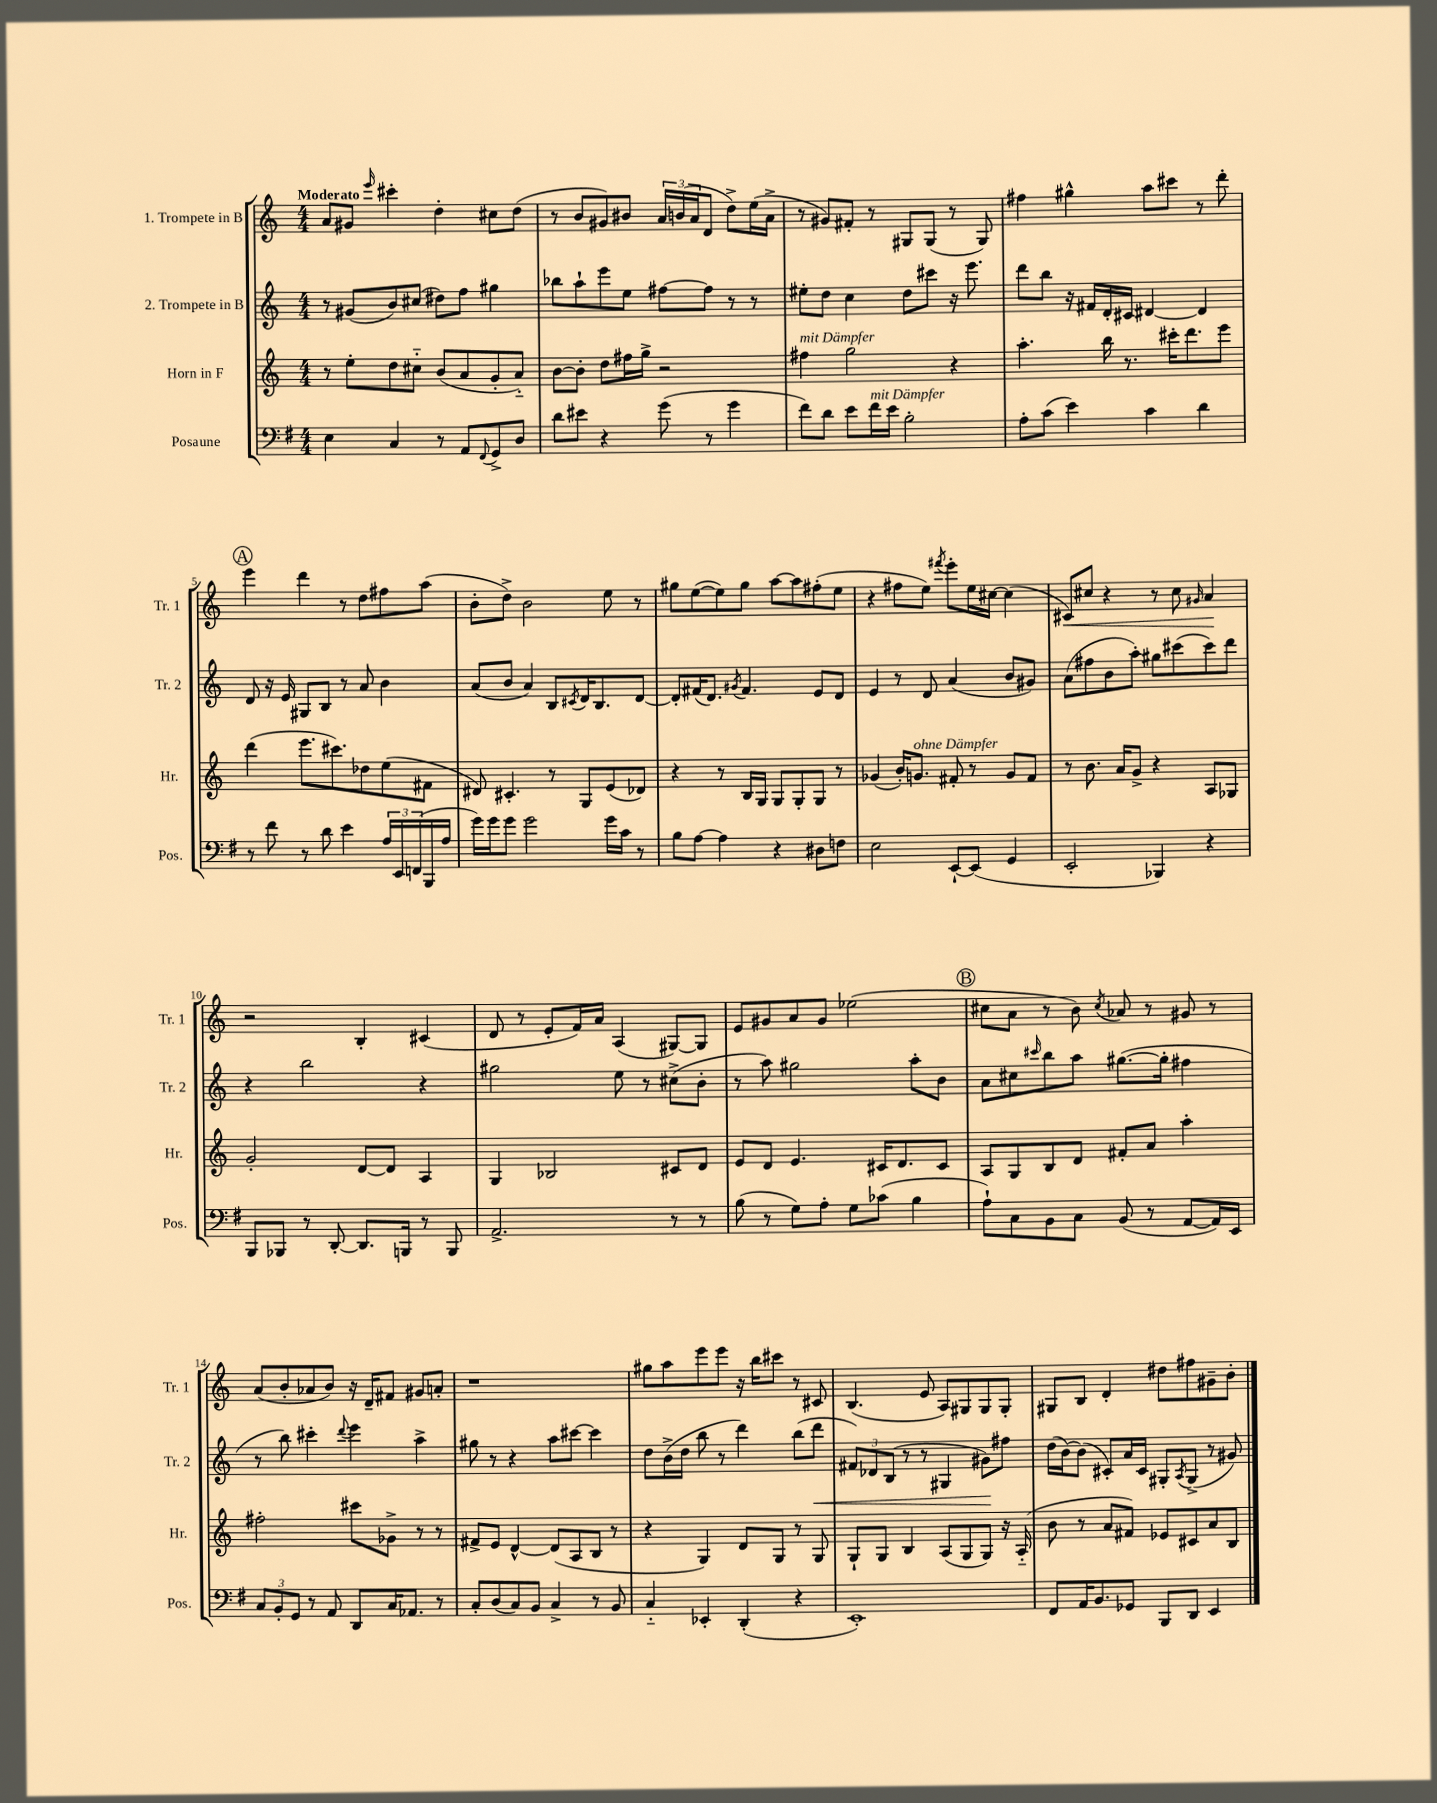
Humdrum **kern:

**kern	**kern	**kern	**kern
*staff4	*staff3	*staff2	*staff1
*clefF4	*clefG2	*clefG2	*clefG2
*k[f#]	*k[]	*k[]	*k[]
*M4/4	*M4/4	*M4/4	*M4/4
4E	8r	8r	8a
.	8ee'	(8g#	8g#
.	.	.	16qqeee
4C	8dd	8b)	4ccc#'
.	8cc#'~	(8cc#	.
8r	(8b	8dd#)	4dd'
8AA	8a	8ff	.
8qqFF#	.	.	.
8GG^	8g'	4gg#	8cc#
8D	8a'~)	.	(8dd
=	=	=	=
8d	[8b	8bb-	8r
8e#	8b']	8aa`	8b
4r	8dd	8eee	8g#)
.	16ff#	8ee	8b#
.	16gg^	.	.
(8g	2r	[8ff#	24a
.	.	.	(24b
.	.	.	24a
8r	.	8ff#]	8d
4g	.	8r	8dd^)
.	.	8r	(16ee
.	.	.	16a^
=	=	=	=
8f#)	4ff#	8ee#'	8r
8d	.	8dd	8g#)
8e	2gg	4cc	8f#'
16f#	.	.	8r
16e	.	.	.
2B'	.	8dd	8G#
.	.	8ccc#	(8G#
.	4r	16r	8r
.	.	8.eee	.
.	.	.	8G#)
=	=	=	=
8A'	4.aa'	8ddd	4ff#
(8c	.	8bb	.
4e)	.	16r	4gg#^^
.	.	16f#	.
.	16bb	16d'	.
.	8.r	16c#	.
4c	.	[4d#	8aa
.	16ccc#'	.	8ccc#
.	8.ddd	.	.
4d	.	4d#]	8r
.	8eee	.	8ddd'
=	=	=	=
8r	(4ddd	8d	4eee
8f#	.	16r	.
.	.	16e	.
8r	8.eee	8G#	4ddd
8d	.	8B	.
.	8.ccc#)	.	.
4e	.	8r	8r
.	8dd-	8a	8dd
24A	(8ee	4b	8ff#
24EE	.	.	.
(24FF	.	.	.
16BBB	8f#	.	(8aa
16A	.	.	.
=	=	=	=
16g)	8d#)	(8a	8b'
16g	.	.	.
8g	4.c#'	8b	8dd^)
2g	.	4a)	2b
.	8r	8B	.
.	.	8qc#	.
.	8G	16d	.
.	.	8.B	.
16g	(8e	.	8ee
16c	.	.	.
8r	8d-)	[8d	8r
=	=	=	=
8B	4r	8d']	8gg#
[8A	.	(16f#	([8ee
.	.	8.d)	.
4A]	8r	.	8ee])
.	.	8qg#	.
.	16B	4.f#	8gg#
.	16G	.	.
4r	8G	.	[8aa
.	8G'	.	8aa]
8D#	8G	8e	(8ff#'
8F	8r	8d	8ee
=	=	=	=
2E	(4g-	4e	4r
.	16b')	8r	8ff#
.	8.g	.	.
.	.	8d	8ee)
.	.	.	8qfff#
[8EE`	8f#'	(4a	8eee'
(8EE]	8r	.	16ee
.	.	.	[16cc#
4GG	8g	8b	(4cc#]
.	8f#	8g#)	.
=	=	=	=
2EE'	8r	(8a	8c#)
.	8.b	8ff#	8cc#
.	.	8b	4r
.	16a	.	.
.	8g^	8aa')	.
4BBB-)	4r	8gg#	8r
.	.	(8ccc#	8cc#
.	.	.	16qqg#
4r	8A	8ccc#)	4a
.	8G-	8ddd	.
=	=	=	=
8BBB	2g'	4r	2r
8BBB-	.	.	.
8r	.	2bb	.
[8DD'	.	.	.
8.DD]	[8d	.	4B'
.	8d]	.	.
16BBB	.	.	.
8r	4A	4r	(4c#
8BBB	.	.	.
=	=	=	=
2.AA^	4G	2gg#	8d
.	.	.	8r
.	2B-	.	8e'
.	.	.	16f)
.	.	.	16a
.	.	8ee	(4A
.	.	8r	.
8r	8c#	(8cc#^	[8G#)
8r	8d	8b'	8G#]
=	=	=	=
(8B	8e	8r	8e
8r	8d	8aa)	8g#
8G)	4.e	2gg#	8a
8A'	.	.	8g#
8G	.	.	(2ee-
(8c-	16c#	.	.
.	8.d	.	.
4B	.	8aa'	.
.	8c#	8b	.
=	=	=	=
8A`)	8A	8a	8cc#
8C	8G	8cc#	8a
.	.	16qqccc#	.
8BB	8B	8bb	8r
8C	8d	8aa	8b)
.	.	.	8qcc#
(8BB	8f#'	([8.gg#	8a-
8r	8a	.	8r
.	.	16gg#']	.
[8AA	4aa'	4ff#	8g#
16AA])	.	.	8r
16EE	.	.	.
=	=	=	=
12C	2ff#'	8r	(8a
12BB'	.	.	.
.	.	8bb)	8b'
12GG	.	.	.
8r	.	4ccc#'	8a-
8AA	.	.	8b)
.	.	8qqddd	.
8DD	8ccc#	4eee	16r
.	.	.	16d~
16C	8g-^	.	8f#
8.AA-	.	.	.
.	8r	4aa^	8g#
8r	8r	.	8a'
=	=	=	=
8C'	8f#^	8gg#	1r
(8D	8e	8r	.
8C)	[4d^^	4r	.
8BB	.	.	.
4C^	(8d]	8aa	.
.	8A	[8ccc#	.
8r	8B	4ccc#]	.
8BB	8r	.	.
=	=	=	=
4C'~	4r	8dd	8gg#
.	.	(16b^	8aa
.	.	16dd	.
4EE-'	4G)	8bb	8eee
.	.	8r	8eee
(4DD'	8d	4ddd)	16r
.	.	.	16bb
.	8G	.	8ccc#
4r	8r	(8bb	8r
.	8G	8ddd	8c#
=	=	=	=
1EE')	8G`	12f#)	(4.B
.	.	12d-	.
.	8G	.	.
.	.	(12B	.
.	4B	8r	.
.	.	8r	8e
.	(8A	4G#	8A)
.	8G	.	8G#
.	8G)	8g#)	8G#
.	16r	8ff#	8G#'
.	(16A'~	.	.
=	=	=	=
8FF#	8b	(16dd	8G#
.	.	[16b)	.
16AA	8r	(8b]	8B
8.BB	.	.	.
.	8a	8c#')	4d'
8GG-	8f#)	16a	.
.	.	16c#	.
8BBB	8e-	8G#'	8dd#
.	.	8qA	.
8DD	8c#	(8G#^	8ff#
4EE	8a	8r	8g#~
.	8B	8g#)	8b'
==	==	==	==
*-	*-	*-	*-
